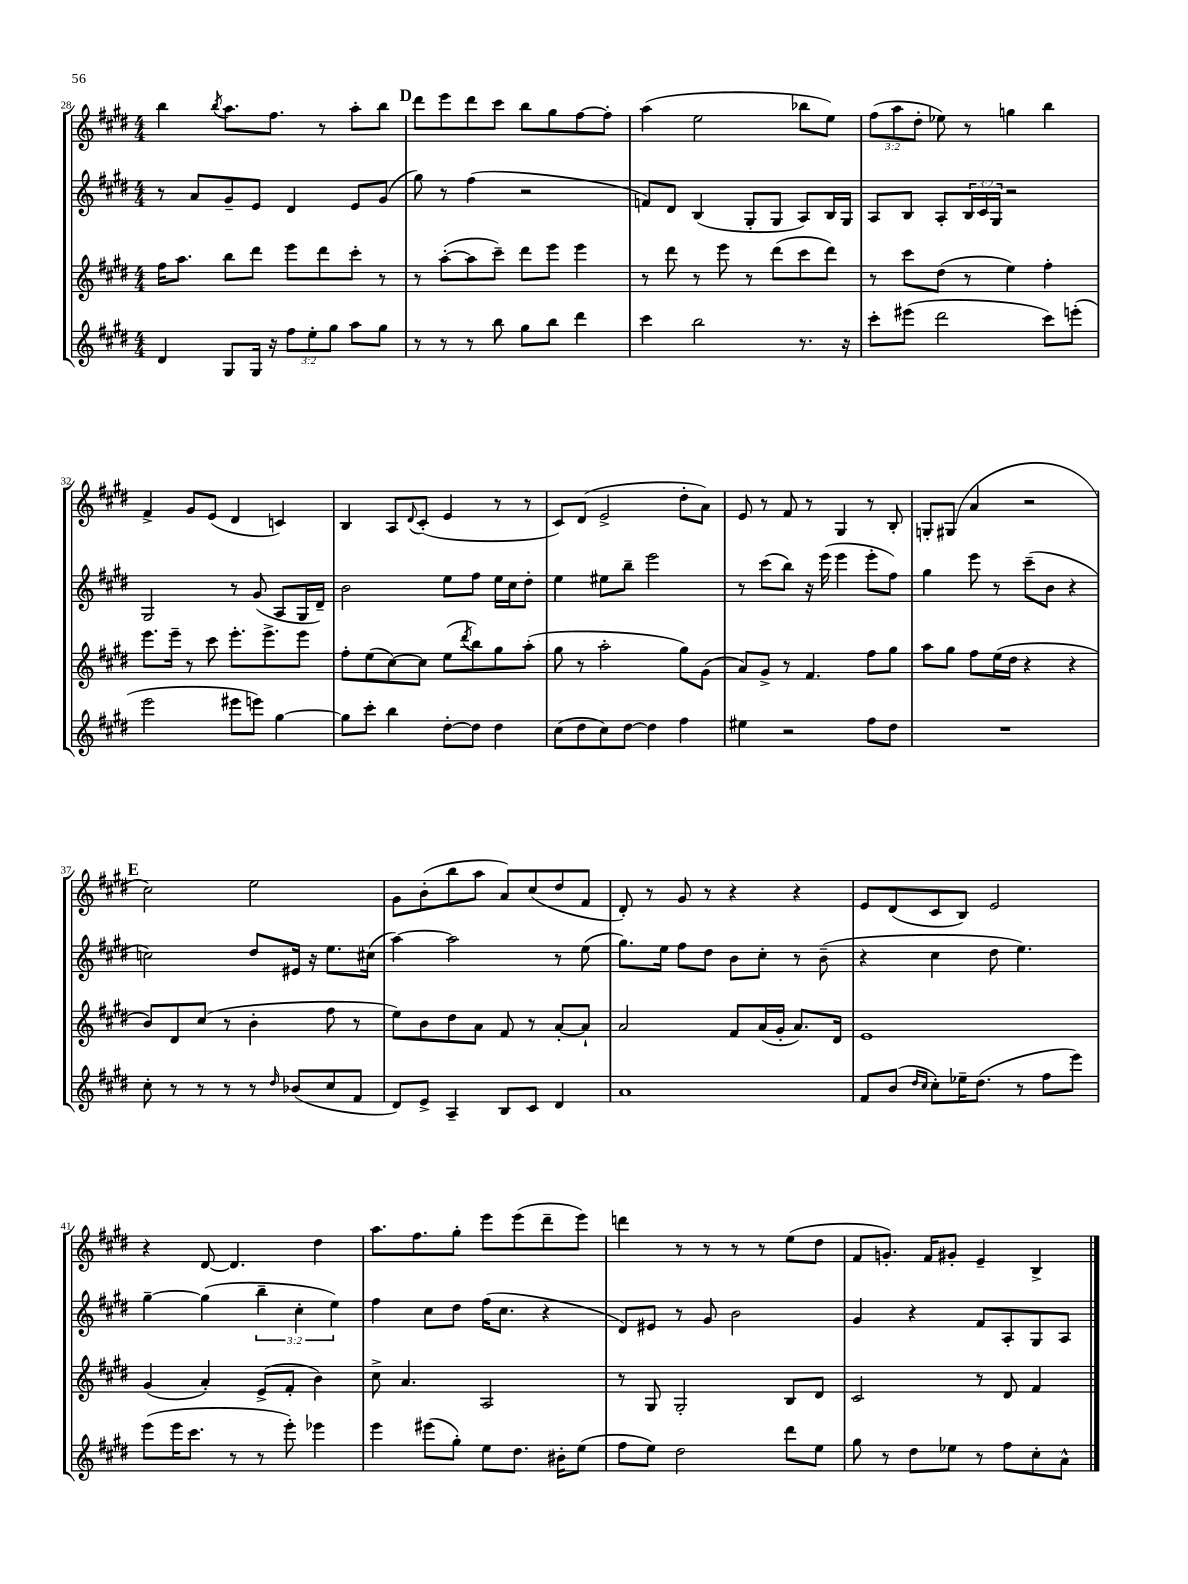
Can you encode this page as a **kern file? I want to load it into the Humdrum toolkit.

**kern	**kern	**kern	**kern
*staff4	*staff3	*staff2	*staff1
*clefG2	*clefG2	*clefG2	*clefG2
*k[f#c#g#d#]	*k[f#c#g#d#]	*k[f#c#g#d#]	*k[f#c#g#d#]
*M4/4	*M4/4	*M4/4	*M4/4
4d#/	16ff#\LK	8r	4bb\
.	8.aa\J	.	.
.	.	8a/L	.
.	.	.	8qbb/
8G#/L	8bb\L	8g#~/	8.aa\L
16G#/Jk	8ddd#\J	8e/J	.
16r	.	.	8.ff#\J
12ff#\L	8eee\L	4d#/	.
12ee'\	.	.	.
.	8ddd#\	.	8r
12gg#\J	.	.	.
8aa\L	8ccc#'\J	8e/L	8aa'\L
8gg#\J	8r	(8g#/J	8bb\J
=	=	=	=
8r	8r	8gg#\)	8ddd#\L
8r	([8aa'\L	8r	8eee\
8r	8aa\]	(4ff#\	8ddd#\
8bb\	8ccc#~\J)	.	8ccc#\J
8gg#\L	8ddd#\L	2r	8bb\L
8bb\J	8eee\J	.	8gg#\
4ddd#\	4eee\	.	[8ff#\
.	.	.	8ff#'\]J
=	=	=	=
4ccc#\	8r	8f/L)	(4aa\
.	8ddd#\	8d#/J	.
2bb\	8r	(4B/	2ee\
.	8eee\	.	.
.	8r	8G#'/L	.
.	(8ddd#\L	8G#/J	.
8.r	8ccc#\	8A/L)	8bb-\L
.	8ddd#\J)	16B/L	8ee\J)
16r	.	16G#/JJ	.
=	=	=	=
8ccc#'\L	8r	8A/L	(12ff#\L
.	.	.	12aa\
(8eee#\J	8ccc#\L	8B/J	.
.	.	.	12dd#'\J
2ddd#\	(8dd#\J	8A'/L	8ee-\)
.	8r	24B/L	8r
.	.	24c#/	.
.	.	24G#/JJ	.
.	4ee\)	2r	4gg\
8ccc#\L)	4ff#'\	.	4bb\
(8eee'\J	.	.	.
=	=	=	=
2eee\	8.eee\L	2G#/	4f#^/
.	16eee~\Jk	.	.
.	8r	.	8g#/L
.	8ccc#\	.	(8e/J
8eee#\L	8.eee'\L	8r	4d#/
8eee\J)	.	(8g#/	.
.	8.eee^\	.	.
[4gg#\	.	8A/L	4c/)
.	8eee\J	16G#/L	.
.	.	16d#~/JJ)	.
=	=	=	=
8gg#\]L	8ff#'\L	2b\	4B/
8ccc#'\J	(8ee\	.	.
4bb\	[8cc#\)	.	8A/L
.	.	.	8qqd#/
.	8cc#\]J	.	(8c#'/J
[8dd#'\L	(8ee\L	8ee\L	4e/
.	8qddd#/	.	.
8dd#\]J	8bb\)	8ff#\J	.
4dd#\	8gg#\	16ee\LL	8r
.	.	16cc#\J	.
.	(8aa'\J	8dd#'\J	8r
=	=	=	=
(8cc#\L	8gg#\	4ee\	8c#/L)
8dd#\	8r	.	(8d#/J
8cc#\)	2aa'\	8ee#\L	2e^/
[8dd#\J	.	8bb~\J	.
4dd#\]	.	2eee\	.
4ff#\	8gg#\L)	.	8dd#'\L
.	(8g#\J	.	8a\J)
=	=	=	=
4ee#\	8a/L)	8r	8e/
.	8g#^/J	(8ccc#\L	8r
2r	8r	8bb\J)	8f#/
.	4.f#/	16r	8r
.	.	(16eee\	.
.	.	4eee\	4G#/
8ff#\L	8ff#\L	8eee'\L	8r
8dd#\J	8gg#\J	8ff#\J)	8B'/
=	=	=	=
1r	8aa\L	4gg#\	8G'/L
.	8gg#\J	.	(8G#/J
.	8ff#\L	8eee\	4a/
.	(16ee\L	8r	.
.	16dd#\JJ	.	.
.	4r	(8ccc#~\L	2r
.	.	8b\J	.
.	4r	4r	.
=	=	=	=
8cc#'\	8b/L)	2cc\)	2cc#\)
8r	8d#/	.	.
8r	(8cc#/J	.	.
8r	8r	.	.
8r	4b'\	8dd#/L	2ee\
16qqdd#/	.	.	.
(8b-/L	.	16e#/Jk	.
.	.	16r	.
8cc#/	8ff#\	8.ee\L	.
8f#/J	8r	.	.
.	.	(16cc#\Jk	.
=	=	=	=
8d#/L)	8ee\L)	[4aa\)	8g#\L
8e^/J	8b\	.	(8b'\
4A~/	8dd#\	2aa\]	8bb\
.	8a\J	.	8aa\J
8B/L	8f#/	.	8a/L)
8c#/J	8r	.	(8cc#/
4d#/	[8a'/L	8r	8dd#/
.	8a`/]J	(8ee\	8f#/J
=	=	=	=
1a	2a/	8.gg#\L)	8d#'/)
.	.	.	8r
.	.	16ee\Jk	.
.	.	8ff#\L	8g#/
.	.	8dd#\J	8r
.	8f#/L	8b\L	4r
.	(16a/L	8cc#'\J	.
.	16g#'/JJ	.	.
.	8.a/L)	8r	4r
.	.	(8b~\	.
.	16d#/Jk	.	.
=	=	=	=
8f#/L	1e	4r	8e/L
(8b/J	.	.	(8d#/
16qqdd#/LL	.	.	.
16qqcc#/JJ	.	.	.
8cc#'\L)	.	4cc#\	8c#/
16ee-~\K	.	.	8B/J)
(8.dd#\J	.	.	.
.	.	8dd#\	2e/
8r	.	4.ee\)	.
8ff#\L	.	.	.
8eee\J)	.	.	.
=	=	=	=
(8eee\L	(4g#/	[4gg#~\	4r
16eee\K	.	.	.
8.ccc#\J	.	.	.
.	4a'/)	(4gg#\]	[8d#/
8r	.	.	4.d#/]
8r	(8e^/L	6bb~\	.
8eee'\)	8f#'/J	.	.
.	.	6cc#'\	.
4eee-\	4b\)	.	4dd#\
.	.	6ee\)	.
=	=	=	=
4eee\	8cc#^\	4ff#\	8.aa\L
.	4.a/	.	.
.	.	.	8.ff#\
(8eee#\L	.	8cc#\L	.
8gg#'\J)	.	8dd#\J	8gg#'\J
8ee\L	2A/	(16ff#\LK	8eee\L
.	.	8.cc#\J	.
8.dd#\J	.	.	(8eee\
.	.	4r	8ddd#~\
16b#'\LK	.	.	.
(8ee\J	.	.	8eee\J)
=	=	=	=
8ff#\L	8r	8d#/L)	4ddd\
8ee\J)	8G#/	8e#/J	.
2dd#\	2G#'/	8r	8r
.	.	8g#/	8r
.	.	2b\	8r
.	.	.	8r
8ddd#\L	8B/L	.	(8ee\L
8ee\J	8d#/J	.	8dd#\J
=	=	=	=
8gg#\	2c#/	4g#/	8f#/L
8r	.	.	8.g'/J)
8dd#\L	.	4r	.
.	.	.	16f#/LK
8ee-\J	.	.	8g#'/J
8r	8r	8f#/L	4e~/
8ff#\L	8d#/	8A'/	.
8cc#'\	4f#/	8G#/	4B^/
8a^^\J	.	8A/J	.
==	==	==	==
*-	*-	*-	*-
